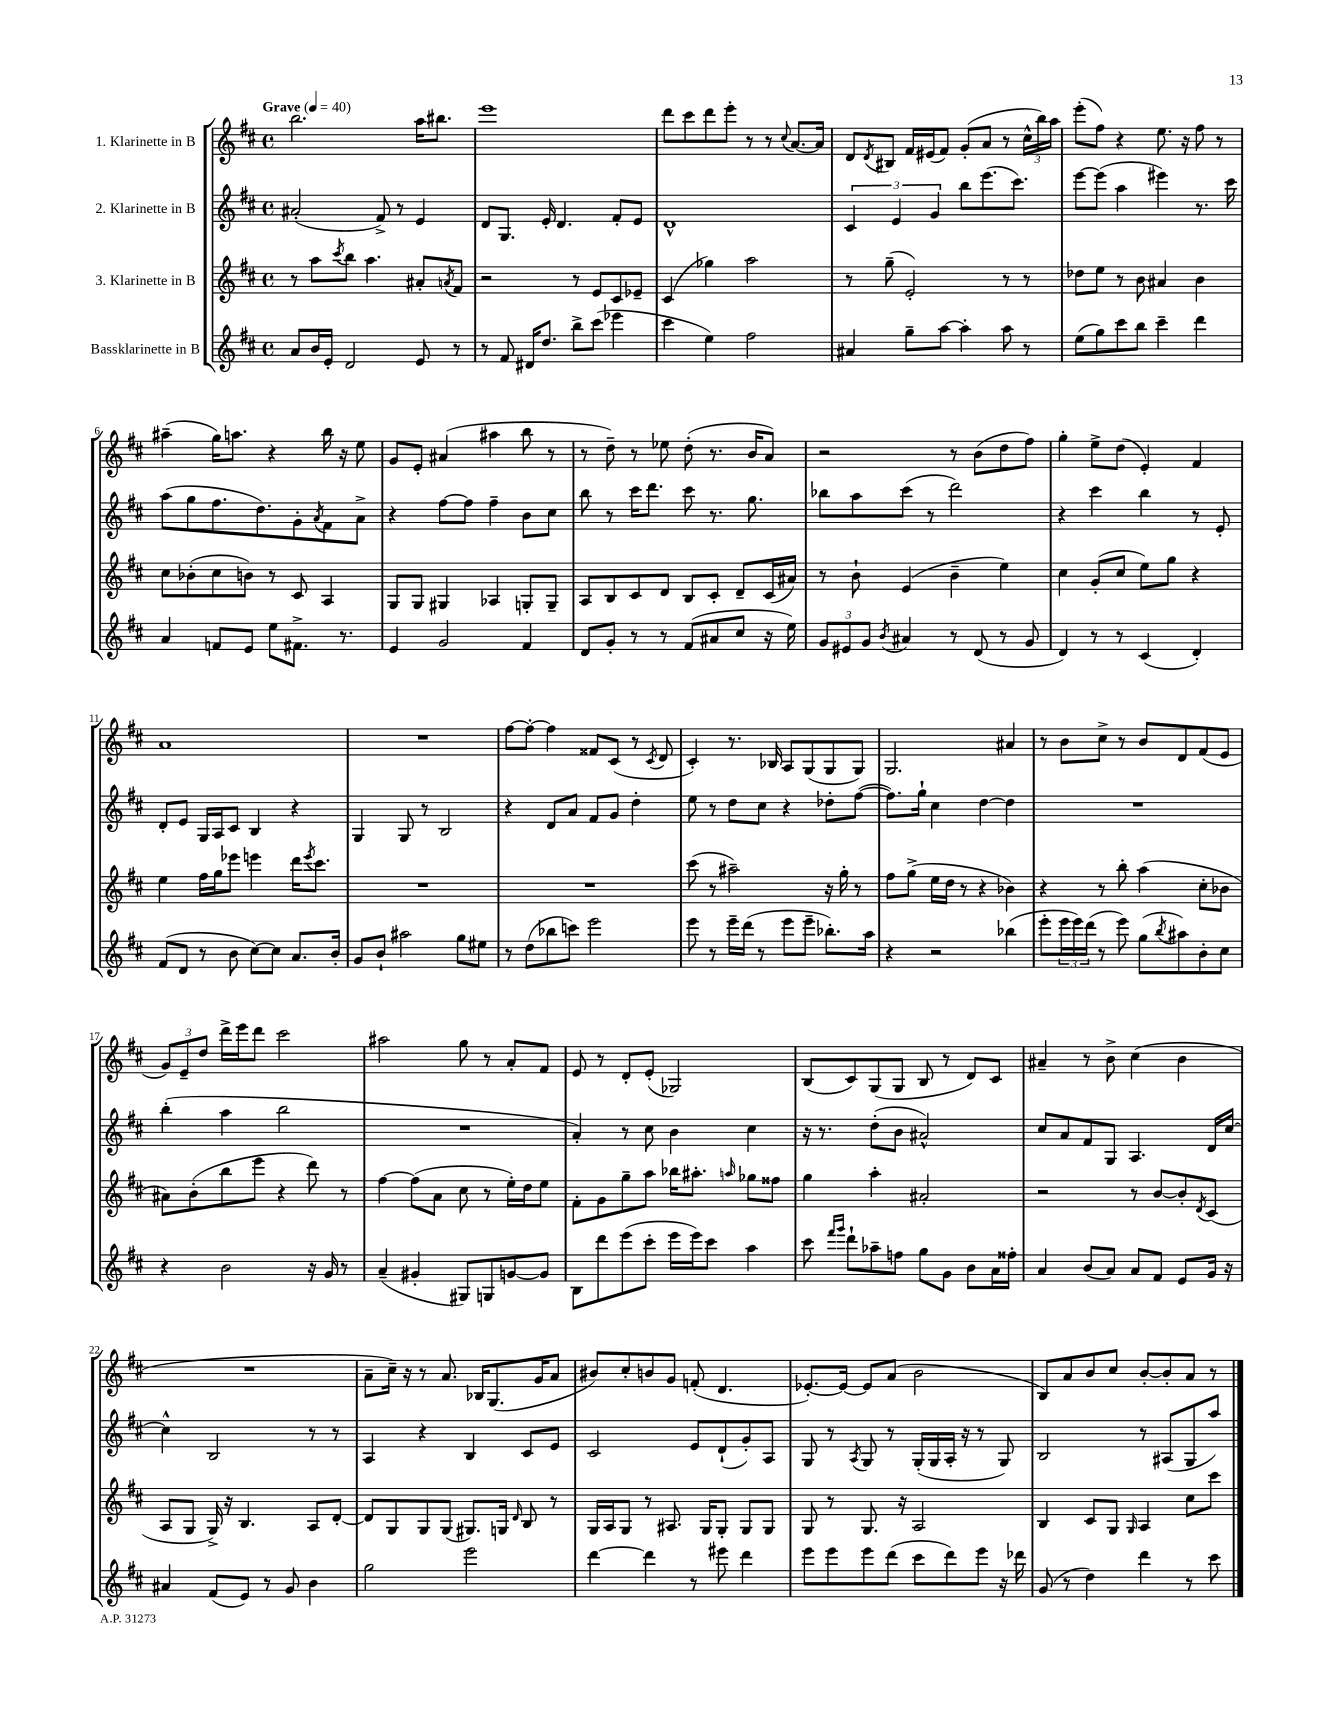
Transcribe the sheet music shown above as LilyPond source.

<<
\new StaffGroup <<
\new Staff = "s0" \with { instrumentName = "1. Klarinette in B" } {
    \clef treble \key d \major \defaultTimeSignature \time 4/4 \tempo "Grave" 4 = 40
    b''2. a''16 bis''8. |
    e'''1 |
    d'''8 cis'''8 d'''8 e'''8-. r8 r8 \appoggiatura { cis''8 } a'8.~ a'16 |
    d'8 \acciaccatura { d'8 } bis8 fis'16 eis'16( fis'8) g'8-.( a'8 r8 \tuplet 3/2 { cis''16-^ b''16) a''16 } |
    e'''8-.( fis''8) r4 e''8. r16 fis''8 r8 |
    ais''4--( g''16) a''8. r4 b''16 r16 e''8 |
    g'8 e'8-. ais'4( ais''4 b''8 r8 |
    r8 d''8--) r8 ees''8 d''8-.( r8. b'16 a'8) |
    r2 r8 b'8( d''8 fis''8) |
    g''4-. e''8-> d''8( e'4-.) fis'4 |
    a'1 |
    R1 |
    fis''8~ fis''8~-. fis''4 fisis'8 cis'8( r8 \acciaccatura { cis'8 } d'8 |
    cis'4-.) r8. bes16 a8 g8( g8 g8) |
    g2. ais'4 |
    r8 b'8 cis''8-> r8 b'8 d'8 fis'8( e'8 |
    \tuplet 3/2 { g'8) e'8-- d''8 } d'''16-> e'''16 d'''8 cis'''2 |
    ais''2 g''8 r8 a'8-. fis'8 |
    e'8 r8 d'8-. e'8-.( ges2) |
    b8( cis'8) g8( g8 b8 r8 d'8) cis'8 |
    ais'4-- r8 b'8-> cis''4( b'4 |
    R1 |
    a'8-- cis''16--) r16 r8 a'8. bes16 g8.( g'16 a'8 |
    bis'8) cis''8-. b'8 g'8 f'8-.( d'4. |
    ees'8.~-.) ees'16~ ees'8 a'8( b'2 |
    b8) a'8 b'8 cis''8 b'8~-. b'8-. a'8 r8 \bar "|." |
}
\new Staff = "s1" \with { instrumentName = "2. Klarinette in B" } {
    \clef treble \key d \major \defaultTimeSignature \time 4/4
    ais'2-.( fis'8->) r8 e'4 |
    d'8 g8. e'16-. d'4. fis'8-. e'8 |
    d'1-^ |
    \tuplet 3/2 { cis'4 e'4 g'4 } b''8 e'''8.( cis'''8.) |
    e'''8~ e'''8( a''4 eis'''4) r8. cis'''16 |
    a''8( g''8 fis''8. d''8.) g'8-. \acciaccatura { a'8 } fis'8 a'8-> |
    r4 fis''8~ fis''8 fis''4-- b'8 cis''8 |
    b''8 r8 cis'''16 d'''8. cis'''8 r8. g''8. |
    bes''8 a''8 cis'''8( r8 d'''2) |
    r4 cis'''4 b''4 r8 e'8-. |
    d'8-. e'8 g16 a16 cis'8 b4 r4 |
    g4 g8 r8 b2 |
    r4 d'8 a'8 fis'8 g'8 d''4-. |
    e''8 r8 d''8 cis''8 r4 des''8-. fis''8~( |
    fis''8.) g''16-! cis''4 d''4~ d''4 |
    R1 |
    b''4-.( a''4 b''2 |
    R1 |
    a'4-.) r8 cis''8 b'4 cis''4 |
    r16 r8. d''8-.( b'8 ais'2-^) |
    cis''8 a'8 fis'8 g8 a4. d'16 cis''16~ |
    cis''4-^ b2 r8 r8 |
    a4 r4 b4 cis'8 e'8 |
    cis'2 e'8 d'8-!( g'8-.) a8 |
    g8 r8 \acciaccatura { a8 } g8 r8 g16-.( g16 a16-. r16 r8 g8) |
    b2 r8 ais8( g8 a''8) \bar "|." |
}
\new Staff = "s2" \with { instrumentName = "3. Klarinette in B" } {
    \clef treble \key d \major \defaultTimeSignature \time 4/4
    r8 a''8 \acciaccatura { cis'''8 } b''8 a''4. ais'8-. \acciaccatura { a'8 } fis'8 |
    r2 r8 e'8 cis'8 ees'8-- |
    cis'4( ges''4) a''2 |
    r8 g''8--( e'2-.) r8 r8 |
    des''8 e''8 r8 b'8 ais'4 b'4 |
    cis''8 bes'8-.( cis''8 b'8) r8 cis'8 a4 |
    g8 g8 gis4 aes4 g8-. g8-- |
    a8 b8 cis'8 d'8 b8 cis'8-. d'8-- cis'16( ais'16) |
    r8 b'8-! e'4( b'4-- e''4) |
    cis''4 g'8-.( cis''8 e''8) g''8 r4 |
    e''4 fis''16 g''16 ees'''8 e'''4 d'''16 \acciaccatura { e'''8 } cis'''8. |
    R1 |
    R1 |
    cis'''8( r8 ais''2--) r16 g''16-. r8 |
    fis''8 g''8->( e''16 d''16 r8 r4 bes'4) |
    r4 r8 b''8-. a''4( cis''8-. bes'8 |
    ais'8) b'8-.( b''8 e'''8 r4 d'''8) r8 |
    fis''4~ fis''8( a'8 cis''8 r8 e''16-.) d''16 e''8 |
    fis'8-. g'8 g''8-- a''8 bes''16 ais''8.-. \grace { a''16 } ges''8 fisis''8 |
    g''4 a''4-. ais'2-. |
    r2 r8 b'8~ b'8-. \acciaccatura { d'8 } cis'8( |
    a8 g8 g16->) r16 b4. a8 d'8~-. |
    d'8 g8 g8 g8( gis8.) g16 \grace { d'16 } b8 r8 |
    g16 a16 g8 r8 ais8. g16 g8-. g8 g8 |
    g8 r8 g8. r16 a2 |
    b4 cis'8 g8 \grace { g16 } a4 cis''8 cis'''8 \bar "|." |
}
\new Staff = "s3" \with { instrumentName = "Bassklarinette in B" } {
    \clef treble \key d \major \defaultTimeSignature \time 4/4
    a'8 b'16 e'16-. d'2 e'8 r8 |
    r8 fis'8 dis'16 d''8. b''8-> cis'''8( ees'''4 |
    cis'''4 e''4) fis''2 |
    ais'4 g''8-- a''8~ a''4-. a''8 r8 |
    e''8( g''8) cis'''8 b''8 cis'''4-- d'''4 |
    a'4 f'8 e'8 e''8 fis'8.-> r8. |
    e'4 g'2 fis'4 |
    d'8 g'8-. r8 r8 fis'8( ais'8 cis''8 r16 e''16) |
    \tuplet 3/2 { g'8 eis'8 g'8 } \acciaccatura { b'8 } ais'4 r8 d'8( r8 g'8 |
    d'4) r8 r8 cis'4( d'4-.) |
    fis'8( d'8 r8 b'8 cis''8~) cis''8 a'8. b'16-. |
    g'8 b'8-! ais''2 g''8 eis''8 |
    r8 d''8( bes''8 c'''8) e'''2 |
    e'''8 r8 e'''16-- d'''16( r8 e'''8 e'''8-- bes''8.-.) a''16 |
    r4 r2 bes''4( |
    e'''8-. \tuplet 3/2 { e'''16 e'''16) d'''16( } r8 e'''8) g''8( \acciaccatura { b''8 } ais''8) b'8-. cis''8 |
    r4 b'2 r16 g'16 r8 |
    a'4--( gis'4-. gis8) g8 g'8~ g'8 |
    b8 d'''8 e'''8( cis'''8-. e'''16 e'''16) cis'''8 a''4 |
    cis'''8 \grace { fis'''16 g'''16 } d'''8-! aes''8-- f''8 g''8 g'8 b'8 a'16 fisis''16-. |
    a'4 b'8( a'8) a'8 fis'8 e'8 g'16 r16 |
    ais'4 fis'8( e'8) r8 g'8 b'4 |
    g''2 e'''2 |
    d'''4~ d'''4 r8 eis'''8 d'''4 |
    e'''8 e'''8 e'''8 d'''8( cis'''8 d'''8) e'''8 r16 des'''16 |
    g'8( r8 d''4) d'''4 r8 cis'''8 \bar "|." |
}
>>
>>
